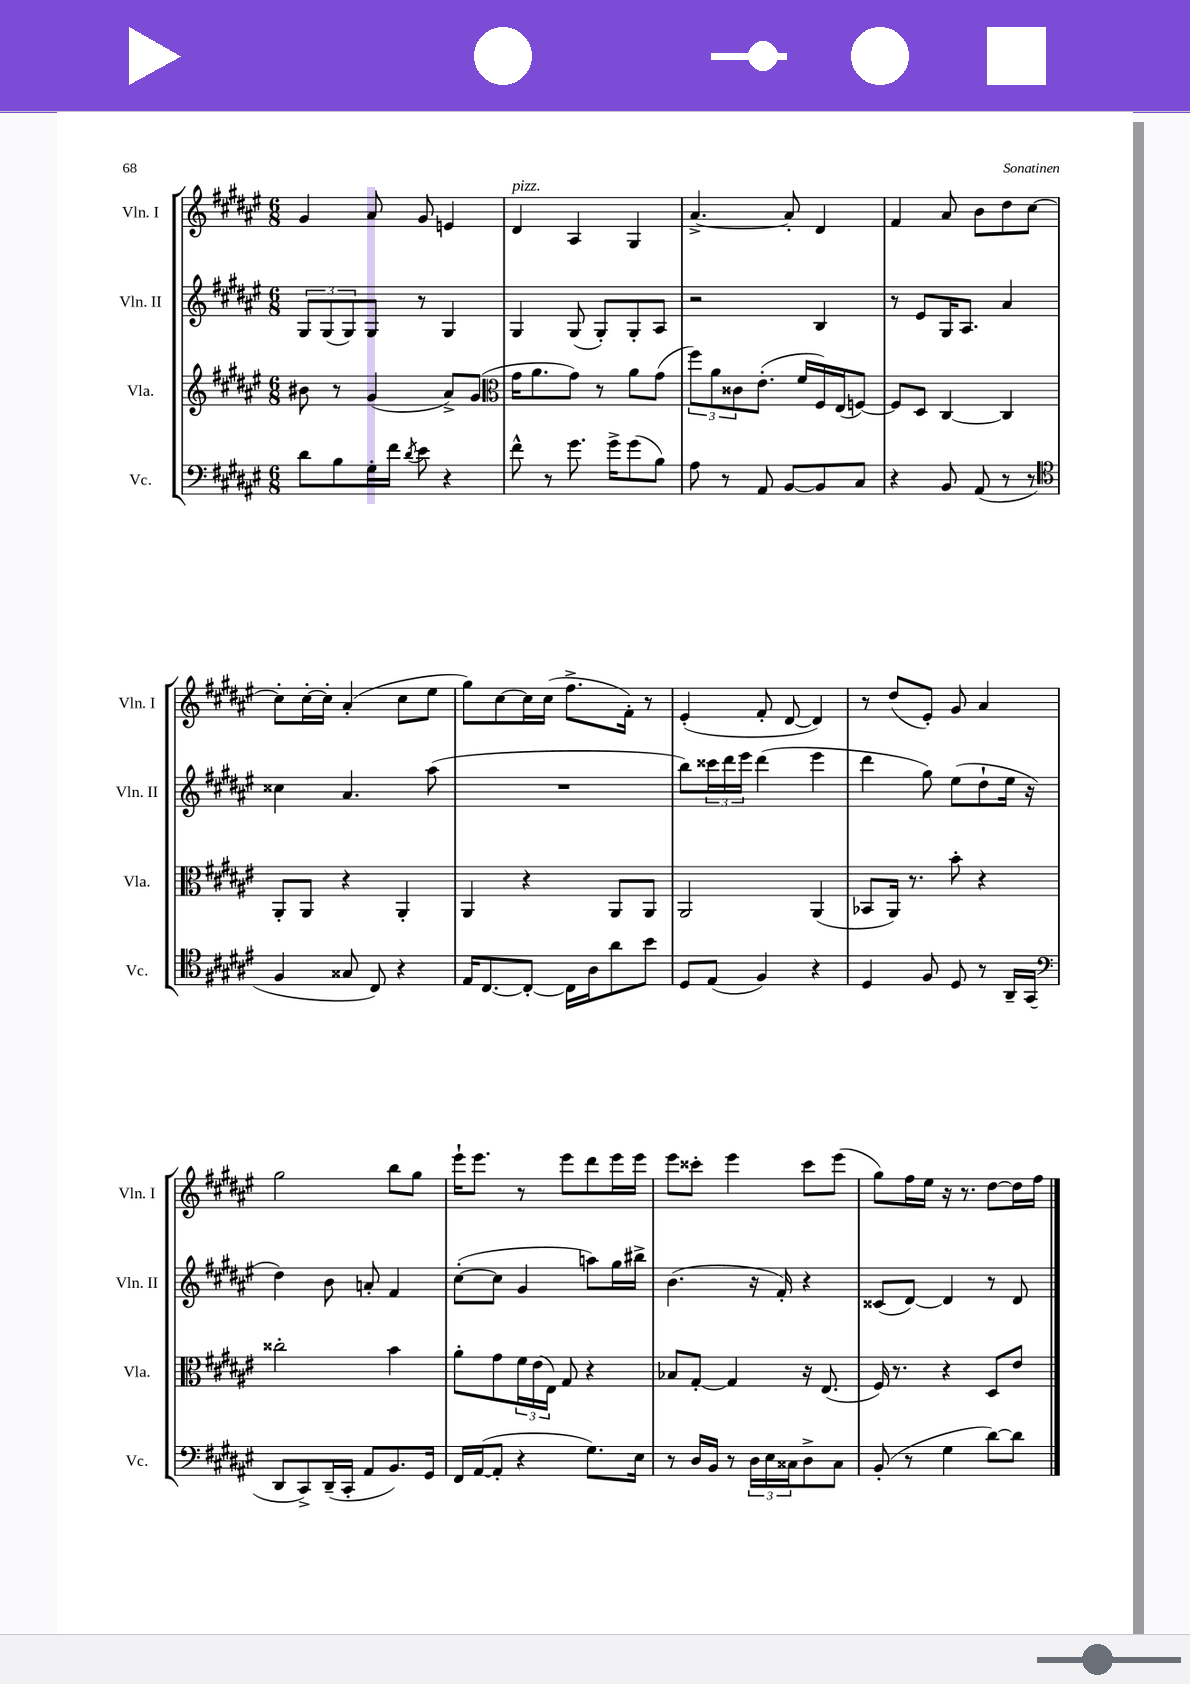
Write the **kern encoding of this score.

**kern	**kern	**kern	**kern
*part4	*part3	*part2	*part1
*staff4	*staff3	*staff2	*staff1
*I"Vc.	*I"Vla.	*I"Vln. II	*I"Vln. I
*I'Vc.	*I'Vla.	*I'Vln. II	*I'Vln. I
*clefF4	*clefG2	*clefG2	*clefG2
*k[f#c#g#d#a#e#]	*k[f#c#g#d#a#e#]	*k[f#c#g#d#a#e#]	*k[f#c#g#d#a#e#]
*M6/8	*M6/8	*M6/8	*M6/8
=68	=68	=68	=68
8d#\L	8b#X\	12G#/L	4g#/
.	.	(12G#/	.
8B\	8r	.	.
.	.	12G#/)	.
16G#'\L	(4g#/	8G#/J	8a#/
16f#\JJ	.	.	.
8qd#/	.	.	.
8e#\	.	8r	8g#/
4r	8a#^/L)	4G#/	4en/
.	(8g#/J	.	.
=69	=69	=69	=69
*	*clefC3	*	*
!	!	!	!LO:TX:a:i:t=pizz.
8f#^^\	16g#\KL	4G#/	4d#/
.	8.a#\	.	.
8r	.	.	.
8.g#\	8g#\J)	(8G#/	4A#/
.	8r	8G#'/L)	.
16g#^\KL	.	.	.
(8g#\	8a#\L	8G#'/	4G#/
8B\J)	(8g#\J	8A#/J	.
=70	=70	=70	=70
8A#\	12ff#\L)	2r	[4.a#^/
.	12a#\	.	.
8r	.	.	.
.	12c##X\	.	.
8AA#/	(8.e#'\J	.	.
[8BB/L	.	.	8a#'/]
.	16f#/LL	.	.
8BB/]	16F#/)	4B/	4d#/
.	(16E#/J	.	.
8C#/J	[8Fn/J)	.	.
=71	=71	=71	=71
4r	8F/L]	8r	4f#/
.	8D#/J	8e#/L	.
8BB/	[4C#/	16G#/K	8a#/
.	.	8.A#/J	.
(8AA#/	.	.	8b\L
8r	4C#/]	4a#/	8dd#\
8r	.	.	[8cc#\J
!!LO:LB:g=z
=72	=72	=72	=72
*clefC4	*	*	*
4F#/	8AA#'/L	4cc##X\	8cc#'\L]
.	8AA#/J	.	[16cc#'\L
.	.	.	16cc#'\JJ]
8G##X/	4r	4.a#/	(4a#'/
8C#/)	.	.	.
4r	4AA#'/	.	8cc#\L
.	.	(8aa#\	8ee#\J
=73	=73	=73	=73
16E#/KL	4AA#/	2.r	8gg#\L)
[8.C#/	.	.	.
.	.	.	[8cc#\
8C#'/J_	4r	.	16cc#\L]
.	.	.	(16cc#\JJ
16C#\LL]	.	.	8.ff#^\L
16A#\J	.	.	.
8a#\	8AA#/L	.	.
.	.	.	16f#'\Jk)
8b\J	8AA#/J	.	8r
=74	=74	=74	=74
8D#/L	2AA#/	8bb\L)	(4e#'/
(8E#/J	.	24ccc##X\L	.
.	.	24ddd#\	.
.	.	24eee#\JJ	.
4F#/)	.	(4ddd#\	8f#'/
.	.	.	[8d#/
4r	(4AA#/	4eee#\	4d#/])
=75	=75	=75	=75
4D#/	8BB-X/L	4ddd#\	8r
.	16AA#/Jk)	.	(8dd#/L
.	8.r	.	.
8F#/	.	8gg#\)	8e#'/J)
8D#/	8b'\	(8ee#\L	8g#/
8r	4r	8dd#`\	4a#/
16AA#~/LL	.	16ee#\Jk	.
(16GG#/JJ	.	16r	.
!!LO:LB:g=z
=76	=76	=76	=76
*clefF4	*	*	*
8DD#/L	2cc##X'\	4dd#\)	2gg#\
8CC#^/)	.	.	.
(16DD#~/L	.	8b\	.
16CC#'/JJ	.	.	.
8AA#/L	.	8an'/	.
8.BB/)	4b\	4f#/	8bb\L
.	.	.	8gg#\J
16GG#/Jk	.	.	.
=77	=77	=77	=77
16FF#/LL	8a#'\L	([8cc#'\L	16eee#`\KL
([16AA#/J	.	.	8.eee#\J
8AA#'/J]	8g#\	8cc#\J]	.
4r	24f#\L	4g#/	8r
.	(24e#\	.	.
.	24E#\JJ)	.	.
.	8G#/	.	8eee#\L
8.G#\L)	4r	8aan\L)	8ddd#\
.	.	16gg#\L	16eee#\L
16E#\Jk	.	16bb#X^\JJ	16eee#\JJ
=78	=78	=78	=78
8r	8B-X/L	(4.b\	8eee#\L
16D#/LL	[8G#'/J	.	8ccc##X'\J
16BB/JJ	.	.	.
8r	4G#/]	.	4eee#\
24D#\LL	.	16r	.
24E#\	.	.	.
.	.	16f#'/)	.
24C##X\J	.	.	.
8D#^\	16r	4r	8ccc##\L
.	(8.E#/	.	.
8C##\J	.	.	(8eee#\J
=79	=79	=79	=79
(8BB'/	16F#/)	(8c##X/L	8gg#\L)
.	8.r	.	.
8r	.	[8d#/J)	16ff#\L
.	.	.	16ee#\JJ
4G#\	4r	4d#/]	16r
.	.	.	8.r
[8d#\L)	8D#/L	8r	[8dd#\L
8d#\J]	8e#/J	8d#/	16dd#\L]
.	.	.	16ff#\JJ
==	==	==	==
*-	*-	*-	*-
